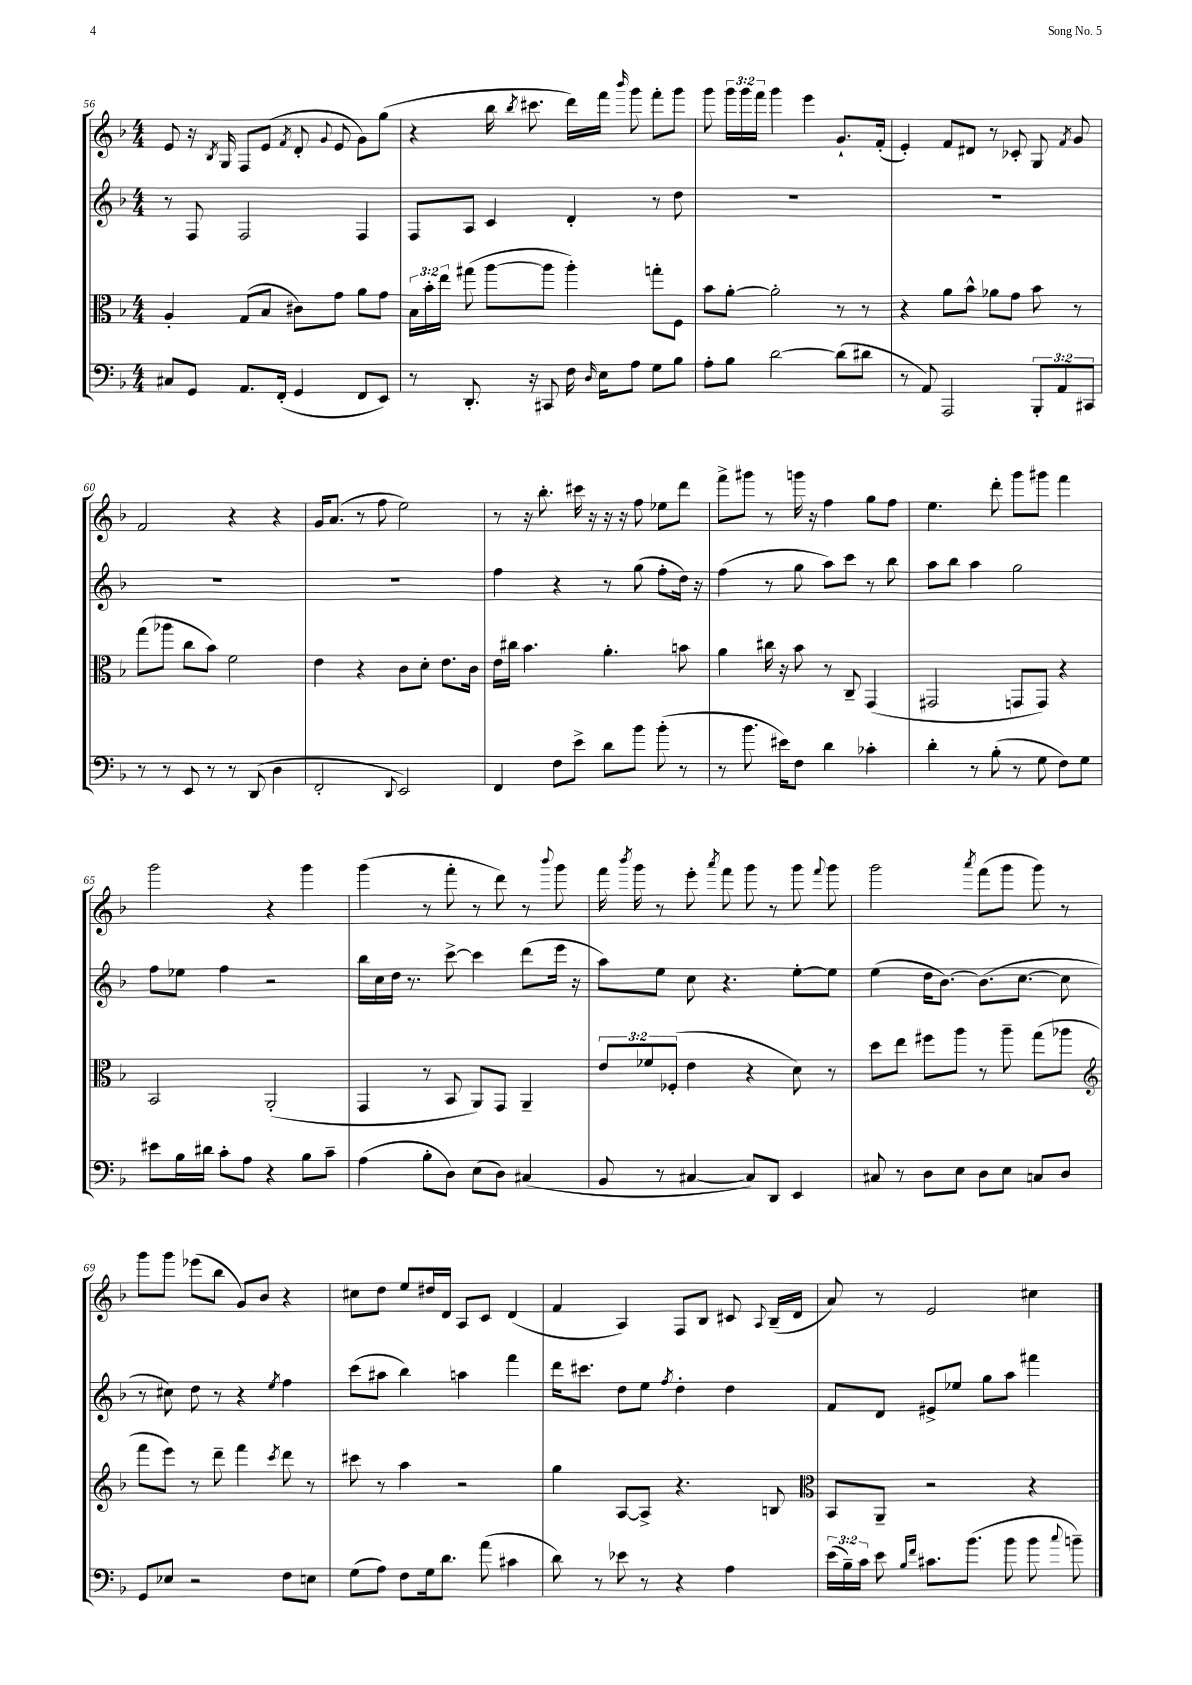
<<
\new StaffGroup <<
\new Staff = "s0" {
    \clef treble \key f \major \numericTimeSignature \time 4/4 \override Staff.TupletNumber.text = #tuplet-number::calc-fraction-text
    \autoBeamOff e'8 r16 \acciaccatura { bes8 } g16 f8[ e'8]( \acciaccatura { f'8 } d'8-. \appoggiatura { g'8 } e'8 g'8[) g''8]( |
    r4 bes''16 \acciaccatura { bes''8 } cis'''8. d'''16[) f'''16] \grace { bes'''16 } g'''8 f'''8[-. g'''8] |
    g'''8 \tuplet 3/2 { g'''16[ g'''16 f'''16] } g'''4 e'''4 g'8.[-! f'16]-.( |
    e'4-.) f'8[ dis'8] r8 ces'8-. g8 \acciaccatura { f'8 } g'8 |
    f'2 r4 r4 |
    g'16[ a'8.]( r8 f''8 e''2) |
    r8 r16 bes''8.-. cis'''16 r16 r16 r16 f''8 ees''8[ d'''8] |
    f'''8[-> gis'''8] r8 g'''16 r16 f''4 g''8[ f''8] |
    e''4. d'''8-. g'''8[ gis'''8] f'''4 |
    g'''2 r4 g'''4 |
    g'''4( r8 f'''8-. r8 d'''8) r8 \appoggiatura { bes'''8 } g'''8 |
    f'''16 \acciaccatura { bes'''8 } g'''16 r8 e'''8-. \acciaccatura { a'''8 } f'''8 g'''8 r8 g'''8 \appoggiatura { f'''8 } g'''8 |
    g'''2 \acciaccatura { a'''8 } f'''8[( g'''8] g'''8) r8 |
    g'''8[ g'''8] ees'''8[( bes''8] g'8[) bes'8] r4 |
    cis''8[ d''8] e''8[ dis''16 d'16] a8[ c'8] d'4( |
    f'4 a4) f8[ bes8] cis'8 \appoggiatura { a8 } bes16[--( d'16] |
    a'8) r8 e'2 cis''4 \bar "|." |
}
\new Staff = "s1" {
    \clef treble \key f \major \numericTimeSignature \time 4/4
    \autoBeamOff r8 f8 f2 f4 |
    f8[ a8] c'4 d'4-. r8 d''8 |
    R1 |
    R1 |
    R1 |
    R1 |
    f''4 r4 r8 g''8( f''8[-. d''16]) r16 |
    f''4( r8 g''8 a''8[) c'''8] r8 bes''8 |
    a''8[ bes''8] a''4 g''2 |
    f''8[ ees''8] f''4 r2 |
    bes''16[ c''16 d''16] r8. c'''8~-> c'''4 d'''8[( e'''16] r16 |
    a''8[) e''8] c''8 r4. e''8[~-. e''8] |
    e''4( d''16[ bes'8.]~) bes'8.[( c''8.]~ c''8 |
    r8 cis''8) d''8 r8 r4 \acciaccatura { e''8 } f''4 |
    c'''8[( ais''8] bes''4) a''4 f'''4 |
    d'''16[ cis'''8.] d''8[ e''8] \acciaccatura { f''8 } d''4-. d''4 |
    f'8[ d'8] eis'8[-> ees''8] g''8[ a''8] fis'''4 \bar "|." |
}
\new Staff = "s2" {
    \clef alto \key f \major \numericTimeSignature \time 4/4 \override Staff.TupletNumber.text = #tuplet-number::calc-fraction-text
    \autoBeamOff a4-. g8[( bes8] cis'8[) g'8] a'8[ g'8] |
    \tuplet 3/2 { bes16[ bes'16-. e''16] } gis''8( a''8[~ a''8] a''4-.) g''8[-. f8] |
    bes'8[ a'8]~-. a'2-. r8 r8 |
    r4 a'8[ bes'8]-^ aes'8[ g'8] bes'8 r8 |
    g''8[( aes''8] c''8[ bes'8]) f'2 |
    e'4 r4 c'8[ d'8]-. e'8.[ c'16] |
    e'16[ cis''16] bes'4. a'4.-. b'8 |
    a'4 cis''16 r16 bes'8 r8 c8-- g,4( |
    gis,2 g,8[ g,8]) r4 |
    bes,2 a,2-.( |
    g,4 r8 bes,8 a,8[) g,8] a,4-- |
    \tuplet 3/2 { e'8[ fes'8 fes8]-.( } e'4 r4 d'8) r8 |
    d''8[ e''8] fis''8[ a''8] r8 a''8-- g''8[( aes''8] |
    \clef treble f'''8[ e'''8]) r8 d'''8-- f'''4 \acciaccatura { c'''8 } d'''8 r8 |
    cis'''8 r8 a''4 r2 |
    g''4 a8[~ a8]-> r4. b8 |
    \clef alto bes,8[ a,8]-- r2 r4 \bar "|." |
}
\new Staff = "s3" {
    \clef bass \key f \major \numericTimeSignature \time 4/4 \override Staff.TupletNumber.text = #tuplet-number::calc-fraction-text
    \autoBeamOff cis8[ g,8] a,8.[ f,16]-.( g,4 f,8[ e,8]) |
    r8 d,8.-. r16 cis,8 f16 \grace { d16 } e16[ a8] g8[ bes8] |
    a8[-. bes8] d'2~ d'8[( dis'8] |
    r8 a,8) a,,2 \tuplet 3/2 { bes,,8[-. a,8 cis,8] } |
    r8 r8 e,8 r8 r8 d,8( d4 |
    f,2-. \appoggiatura { d,8 } e,2) |
    f,4 f8[ e'8]-> d'8[ bes'8] bes'8-.( r8 |
    r8 bes'8. eis'16[) f8] d'4 ces'4-. |
    d'4-. r8 bes8-.( r8 g8 f8[) g8] |
    eis'8[ bes16 dis'16] c'8[-. a8] r4 bes8[ c'8]-- |
    a4( bes8[-. d8]) e8[( d8]) cis4( |
    bes,8 r8 cis4~ cis8[) d,8] e,4 |
    cis8 r8 d8[ e8] d8[ e8] c8[ d8] |
    g,8[ ees8] r2 f8[ e8] |
    g8[( a8]) f8[ g16 d'8.] a'8( cis'4 |
    d'8) r8 ees'8 r8 r4 a4 |
    \tuplet 3/2 { e'16[( bes16--) c'16] } e'8 \grace { bes16[ f'16] } cis'8.[ bes'8.]( bes'8 bes'8 \appoggiatura { c''8 } b'8--) \bar "|." |
}
>>
>>
\layout { \context { \Score currentBarNumber = #56 } }
